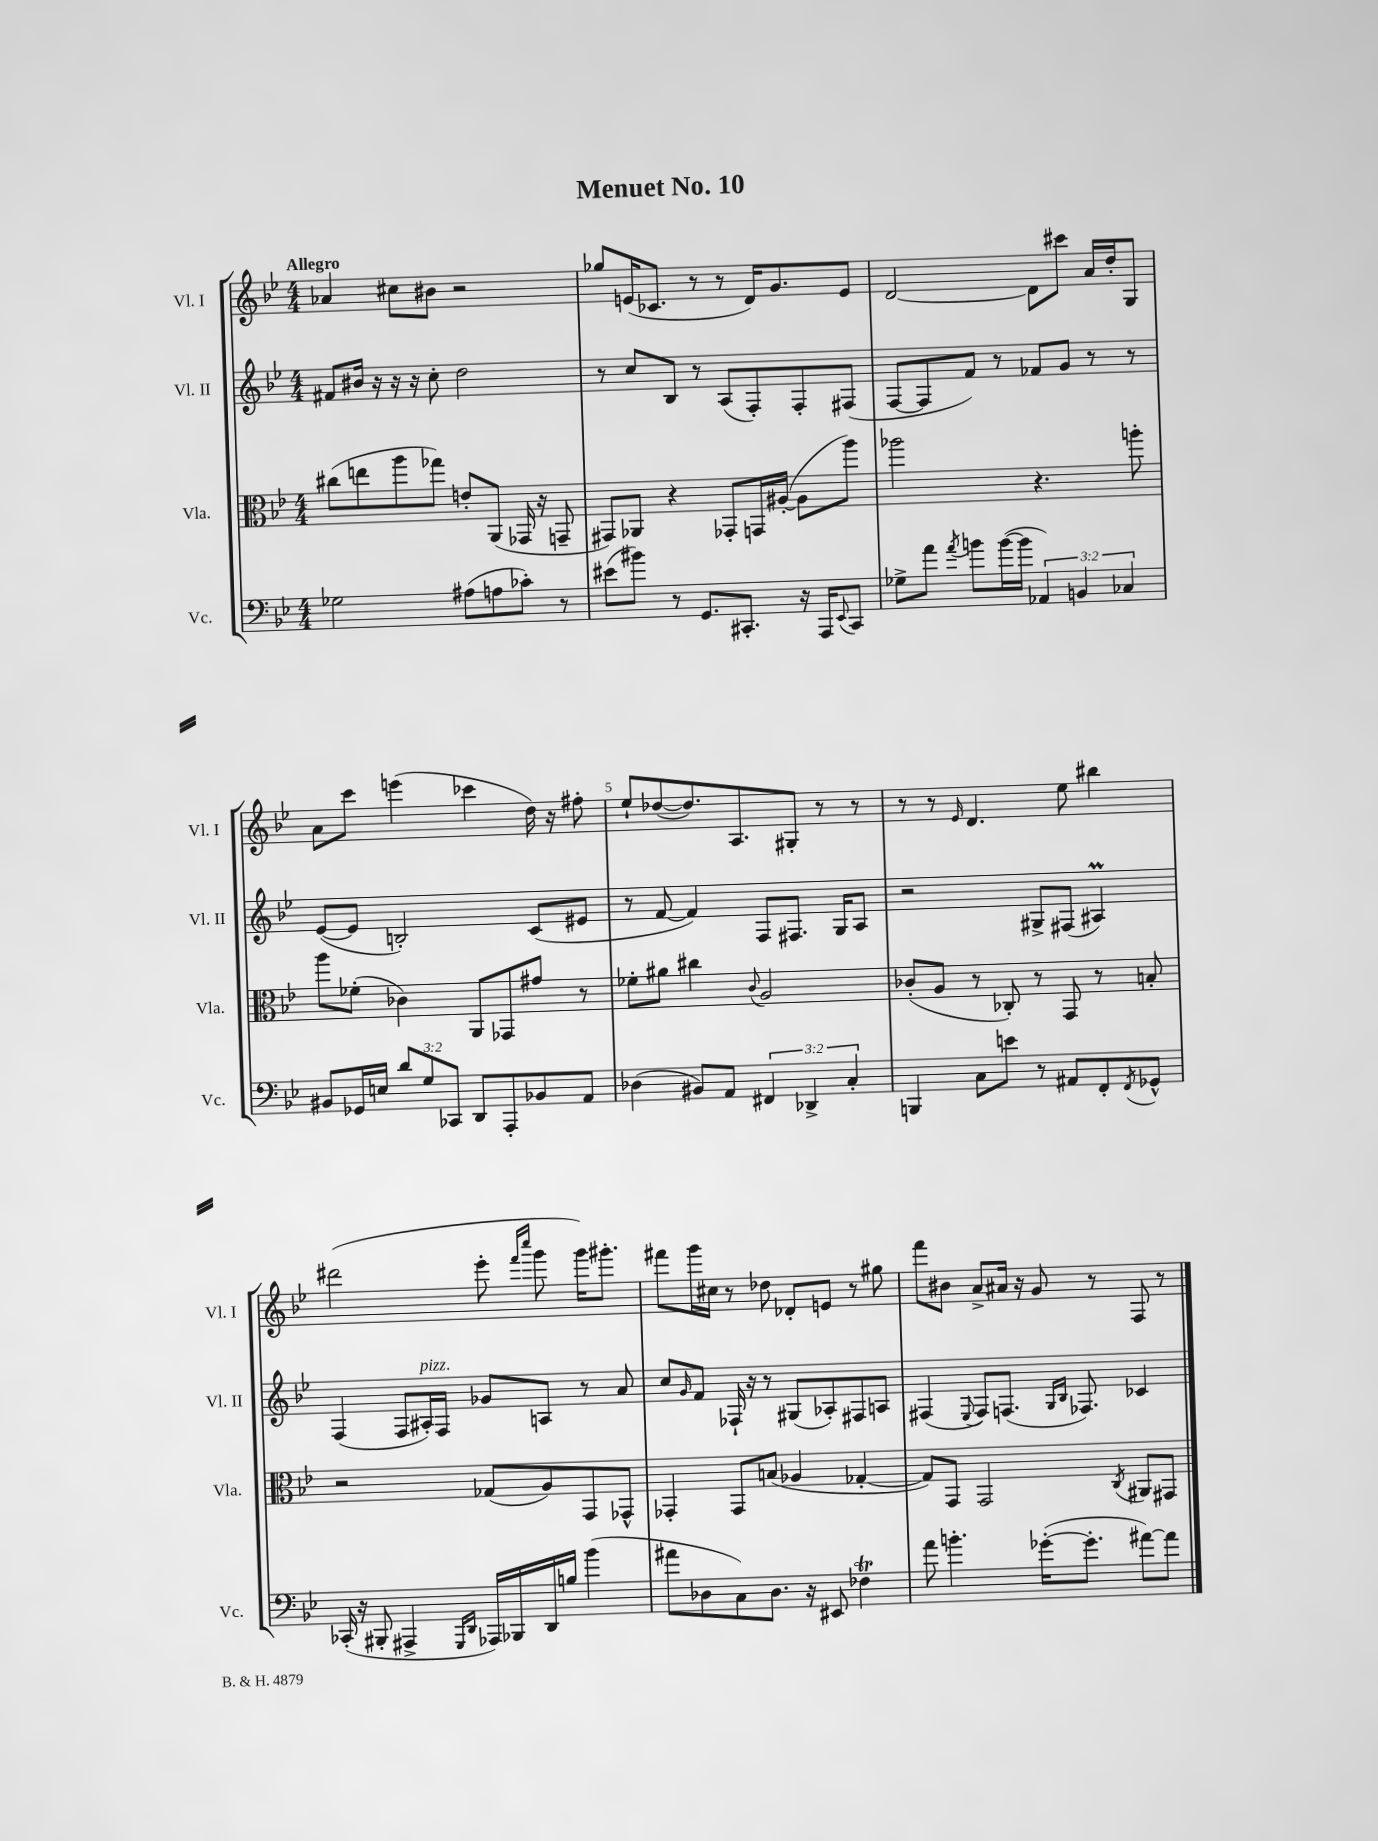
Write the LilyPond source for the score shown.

\header { title = "Menuet No. 10" }
<<
\new StaffGroup <<
\new Staff = "s0" \with { instrumentName = "Vl. I" shortInstrumentName = "Vl. I" } {
    \clef treble \key bes \major \numericTimeSignature \time 4/4 \tempo "Allegro"
    aes'4 cis''8 bis'8 r2 |
    ges''8 e'16( ces'8. r8 r8 d'16) g'8. e'8 |
    d'2~ d'8 cis'''8 a'16 d''16-. g8 |
    a'8 c'''8 e'''4( ces'''4 d''16) r16 fis''8-. |
    ees''8-! des''8~( des''8.) a8. gis8-. r8 r8 |
    r8 r8 \grace { ees'16 } d'4. ees''8 bis''4 |
    dis'''2( ees'''8-. \grace { f'''16 c''''16 } g'''8 g'''16) gis'''8.-. |
    fis'''8 g'''16 cis''16 r8 des''8 des'8-. e'8 r8 gis''8 |
    f'''8 bis'8 a'8-> ais'16 r16 g'8 r8 f8 r8 \bar "|." |
}
\new Staff = "s1" \with { instrumentName = "Vl. II" shortInstrumentName = "Vl. II" } {
    \clef treble \key bes \major \numericTimeSignature \time 4/4
    fis'8 bis'16 r16 r16 r16 c''8-. d''2 |
    r8 c''8 bes8 r8 a8( f8-.) f8-. fis8( |
    f8~ f8 f'8) r8 fes'8 g'8 r8 r8 |
    ees'8~( ees'8 b2-.) c'8( eis'8 |
    r8 f'8~ f'4) f8 fis8. g16 a8 |
    r2 gis8-> fis8( ais4\prall) |
    f4( f8 ais16-.^\markup { \italic "pizz." }) f16 ges'8 a8 r8 a'8 |
    c''8 \grace { g'16 } f'8 fes16-! r16 r8 gis8( aes8-.) fis8 a8 |
    fis4( \appoggiatura { ees8 } fis8) f8.( \grace { g16 bes16 } fes8.) ces'4 \bar "|." |
}
\new Staff = "s2" \with { instrumentName = "Vla." shortInstrumentName = "Vla." } {
    \clef alto \key bes \major \numericTimeSignature \time 4/4
    cis''8( e''8 a''8 ges''8) e'8-. a,8( ges,16 r16 g,8-- |
    gis,8) aes,8 r4 ges,8-. g,16 ais16~-.( ais8 a''8) |
    aes''2 r4. a''8-. |
    a''8 fes'8-.( ces'4) a,8 ges,8 gis'8 r8 |
    fes'8-. ais'8 cis''4 \appoggiatura { c'8 } a2 |
    ces'8-.( a8 r8 ces8-.) r8 g,8 r8 b8-. |
    r2 ges8( a8) g,8 ges,8-^ |
    ges,4-. ges,8 b8( aes4 ges4~-. |
    ges8) g,8 g,2 \acciaccatura { c8 } ais,8 gis,8 \bar "|." |
}
\new Staff = "s3" \with { instrumentName = "Vc." shortInstrumentName = "Vc." } {
    \clef bass \key bes \major \numericTimeSignature \time 4/4 \override Staff.TupletNumber.text = #tuplet-number::calc-fraction-text
    ges2 ais8( a8 ces'8-.) r8 |
    eis'8( bis'8) r8 g,8. cis,8.-. r16 a,,16 \appoggiatura { ees,8 } cis,8 |
    ges8-> a'8 \acciaccatura { a'8 } b'8 b'16~( b'16 \tuplet 3/2 { aes,4) b,4 ces4 } |
    bis,8 ges,16 e16 \tuplet 3/2 { d'8 g8 ces,8 } d,8 a,,8-. bes,8 a,8 |
    des4( bis,8) a,8 \tuplet 3/2 { fis,4 des,4-> c4-. } |
    b,,4 c8 e'8 r8 ais,8 f,8-. \acciaccatura { f,8 } ges,8-^ |
    ces,16-.( r16 bis,,8-. ais,,4-> \grace { g,,16 d,16 } aes,,16) bes,,16 d,16 b16 bes'4( |
    ais'8 des8 c8) des8. r16 eis,8 fes4\trill |
    a'8 b'4.-. ges'16~-.( ges'8.-. ais'8~) ais'8 \bar "|." |
}
>>
>>
\layout { \context { \Score \override BarNumber.break-visibility = ##(#f #t #t) barNumberVisibility = #(every-nth-bar-number-visible 5) } }
